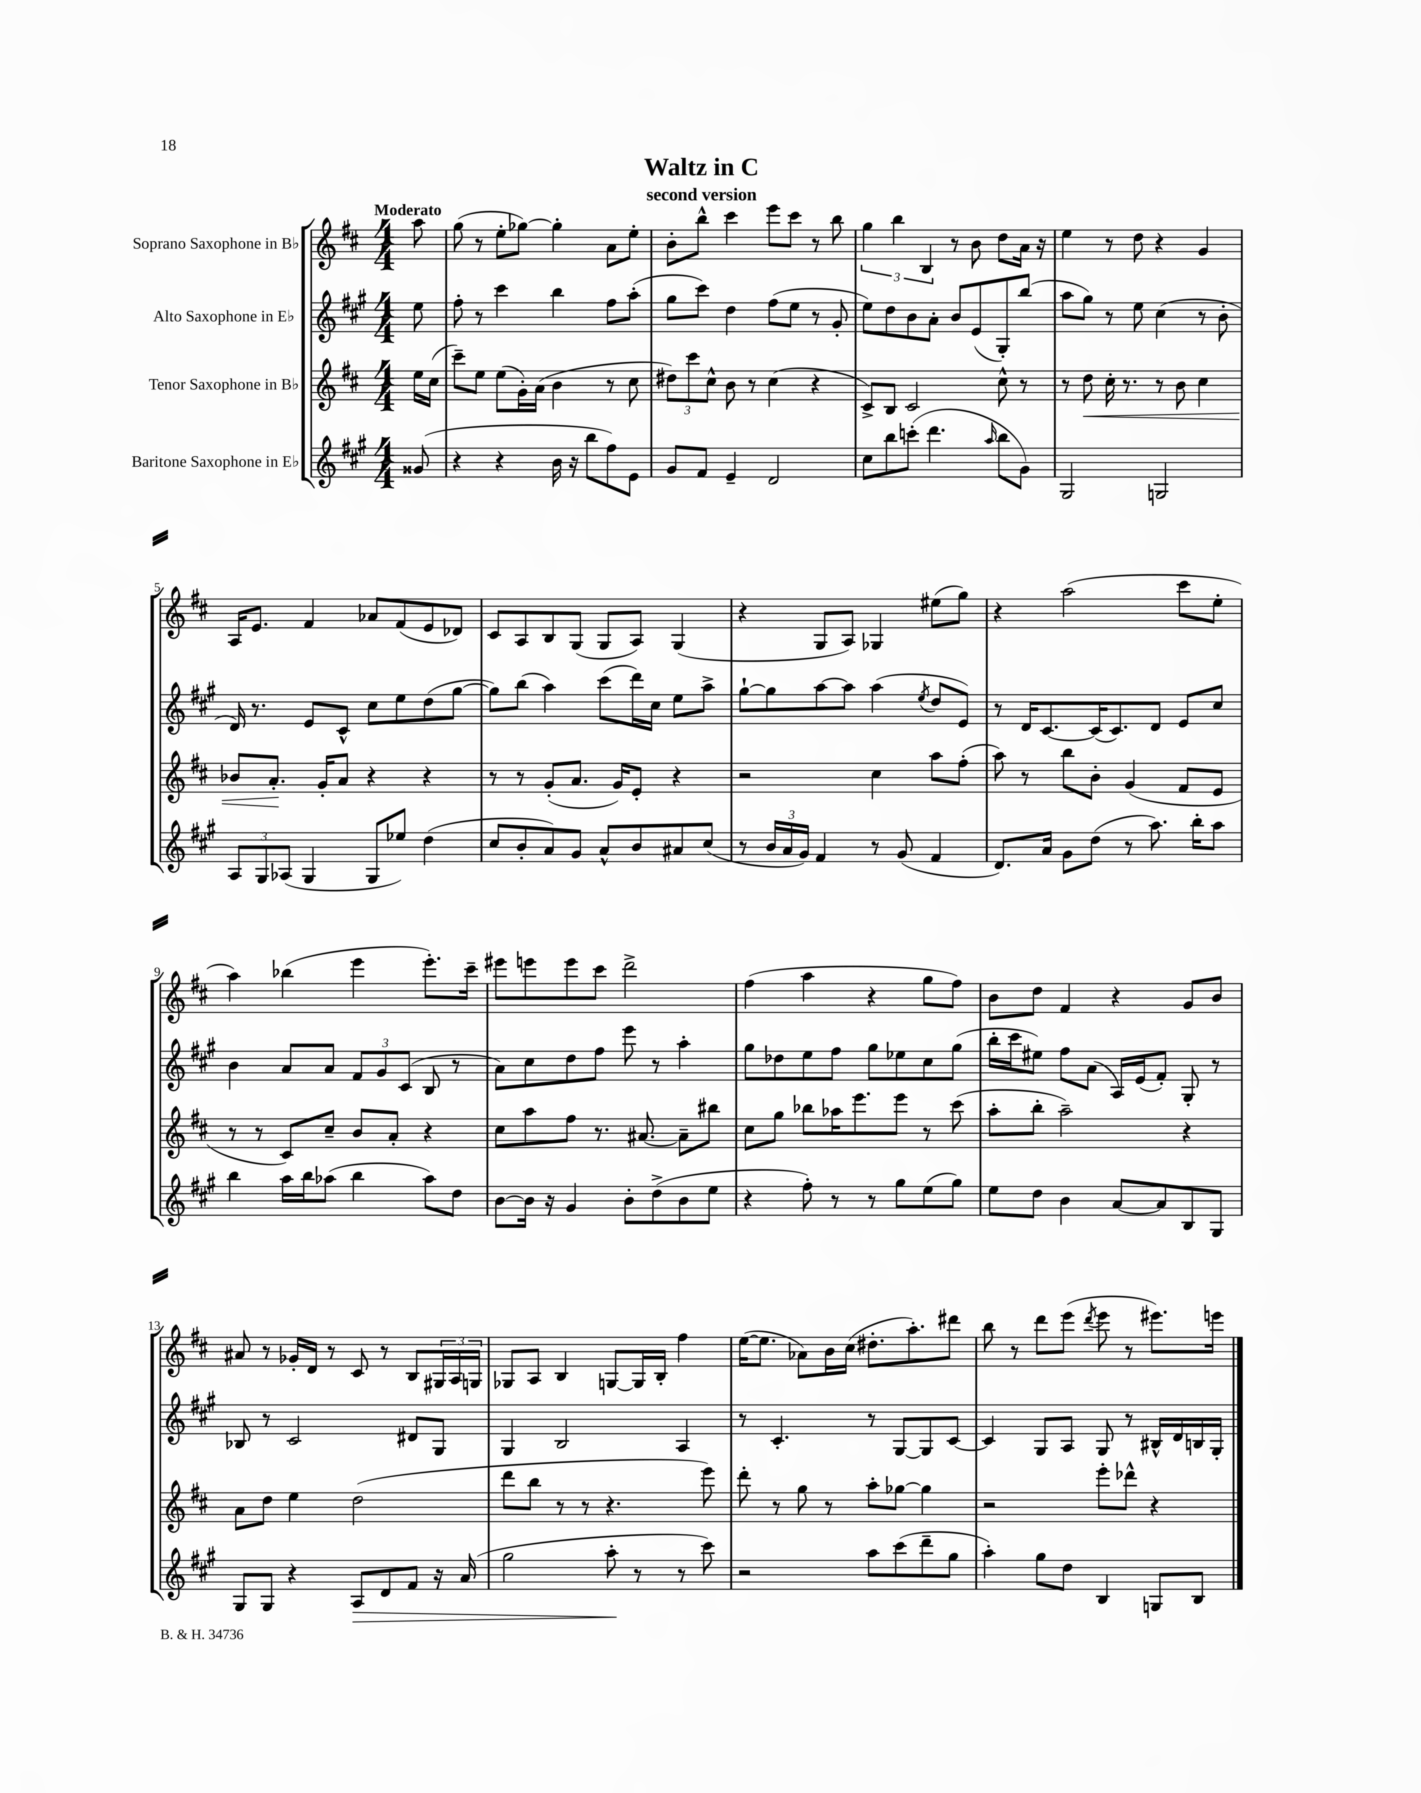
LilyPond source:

\header { title = "Waltz in C" subtitle = "second version" }
<<
\new StaffGroup <<
\new Staff = "s0" \with { instrumentName = "Soprano Saxophone in Bb" } {
    \clef treble \key d \major \numericTimeSignature \time 4/4 \partial 8 \tempo "Moderato"
    a''8 |
    g''8( r8 e''8-. ges''8~) ges''4-. a'8 e''8-. |
    b'8-. b''8-^ cis'''4 e'''8 cis'''8 r8 b''8 |
    \tuplet 3/2 { g''4 b''4 b4 } r8 b'8 d''8 a'16 r16 |
    e''4 r8 d''8 r4 g'4 |
    a16 e'8. fis'4 aes'8 fis'8( e'8 des'8) |
    cis'8 a8 b8 g8( g8 a8) g4( |
    r4 g8 a8) ges4 eis''8( g''8) |
    r4 a''2( cis'''8 e''8-. |
    a''4) bes''4( e'''4 e'''8.-.) cis'''16-- |
    eis'''8 e'''8 e'''8 cis'''8 d'''2-> |
    fis''4( a''4 r4 g''8 fis''8) |
    b'8 d''8 fis'4 r4 g'8 b'8 |
    ais'8 r8 ges'16-. d'16 r8 cis'8 r8 b8 \tuplet 3/2 { gis16 a16 g16 } |
    ges8 a8 b4 g8~ g16 b16-. fis''4 |
    e''16~( e''8. aes'8) b'16 cis''16( dis''8.-. a''8.-.) dis'''8 |
    b''8 r8 d'''8 e'''8( \acciaccatura { d'''8 } e'''8 r8 eis'''8.) e'''16 \bar "|." |
}
\new Staff = "s1" \with { instrumentName = "Alto Saxophone in Eb" } {
    \clef treble \key a \major \numericTimeSignature \time 4/4 \partial 8
    e''8 |
    fis''8-. r8 cis'''4 b''4 fis''8 a''8-.( |
    gis''8 cis'''8) d''4 fis''8( e''8 r8 gis'8-. |
    e''8) d''8 b'8 a'8-. b'8 e'8( gis8-.) b''8( |
    a''8 gis''8) r8 e''8 cis''4( r8 b'8-. |
    d'16) r8. e'8 cis'8-^ cis''8 e''8 d''8( gis''8~ |
    gis''8) b''8( a''4) cis'''8( d'''16) cis''16 e''8 a''8-> |
    gis''8~-! gis''8 a''8~ a''8 a''4( \acciaccatura { e''8 } d''8 e'8) |
    r8 d'16 cis'8.~ cis'16( cis'8.) d'8 e'8 cis''8 |
    b'4 a'8 a'8 \tuplet 3/2 { fis'8 gis'8 cis'8( } b8 r8 |
    a'8) cis''8 d''8 fis''8 e'''8 r8 a''4-. |
    gis''8 des''8 e''8 fis''8 gis''8 ees''8 cis''8 gis''8( |
    b''16-. cis'''16 eis''8) fis''8 a'8( a16) e'16( fis'8-.) gis8-. r8 |
    bes8 r8 cis'2 dis'8 gis8 |
    gis4 b2 a4 |
    r8 cis'4.-. r8 gis8~ gis8 cis'8~ |
    cis'4 gis8 a8 gis8 r8 bis16-^ d'16 b16 gis16-. \bar "|." |
}
\new Staff = "s2" \with { instrumentName = "Tenor Saxophone in Bb" } {
    \clef treble \key d \major \numericTimeSignature \time 4/4 \partial 8
    e''16 cis''16( |
    cis'''8--) e''8 e''8( g'16-.) a'16( b'4 r8 cis''8 |
    \tuplet 3/2 { dis''8) cis'''8 cis''8-^ } b'8 r8 cis''4( r4 |
    cis'8->) b8 cis'2 cis''8-^ r8 |
    r8 d''8\< cis''16-. r8. r8 b'8 cis''4 |
    bes'8 a'8.-.\! g'16-. a'8 r4 r4 |
    r8 r8 g'8-.( a'8. g'16) e'8-. r4 |
    r2 cis''4 a''8 fis''8-.( |
    a''8) r8 b''8 b'8-. g'4( fis'8 e'8 |
    r8 r8 cis'8) cis''8-- b'8 a'8-. r4 |
    cis''8 a''8 fis''8 r8. ais'8.~ ais'8-- bis''8 |
    cis''8 g''8 bes''8 aes''16 e'''8. e'''8 r8 cis'''8( |
    a''8-. b''8-. a''2--) r4 |
    a'8 d''8 e''4 d''2( |
    d'''8 b''8 r8 r8 r4. e'''8) |
    d'''8-. r8 g''8 r8 a''8-. ges''8~ ges''4 |
    r2 e'''8-. des'''8-^ r4 \bar "|." |
}
\new Staff = "s3" \with { instrumentName = "Baritone Saxophone in Eb" } {
    \clef treble \key a \major \numericTimeSignature \time 4/4 \partial 8
    gisis'8( |
    r4 r4 b'16 r16 b''8 fis''8) e'8 |
    gis'8 fis'8 e'4-- d'2 |
    cis''8 b''8 c'''8-.( d'''4. \grace { a''16 } b''8 gis'8) |
    gis2 g2 |
    \tuplet 3/2 { a8 gis8 aes8( } gis4 gis8 ees''8) d''4( |
    cis''8 b'8-. a'8) gis'8 a'8-^ b'8 ais'8 cis''8( |
    r8 \tuplet 3/2 { b'16 a'16 gis'16) } fis'4 r8 gis'8( fis'4 |
    d'8.) a'16 gis'8 d''8( r8 a''8.) b''16-. a''8 |
    b''4 a''16 b''16 aes''8( b''4 aes''8) d''8 |
    b'8~ b'16 r16 gis'4 b'8-. d''8->( b'8 e''8 |
    r4 fis''8-.) r8 r8 gis''8 e''8( gis''8) |
    e''8 d''8 b'4 a'8~ a'8 b8 gis8 |
    gis8 gis8 r4 a8\> d'8 fis'8 r16 a'16( |
    gis''2 a''8-.\! r8 r8 cis'''8) |
    r2 a''8 cis'''8( d'''8-- gis''8 |
    a''4-.) gis''8 d''8 b4 g8 b8 \bar "|." |
}
>>
>>
